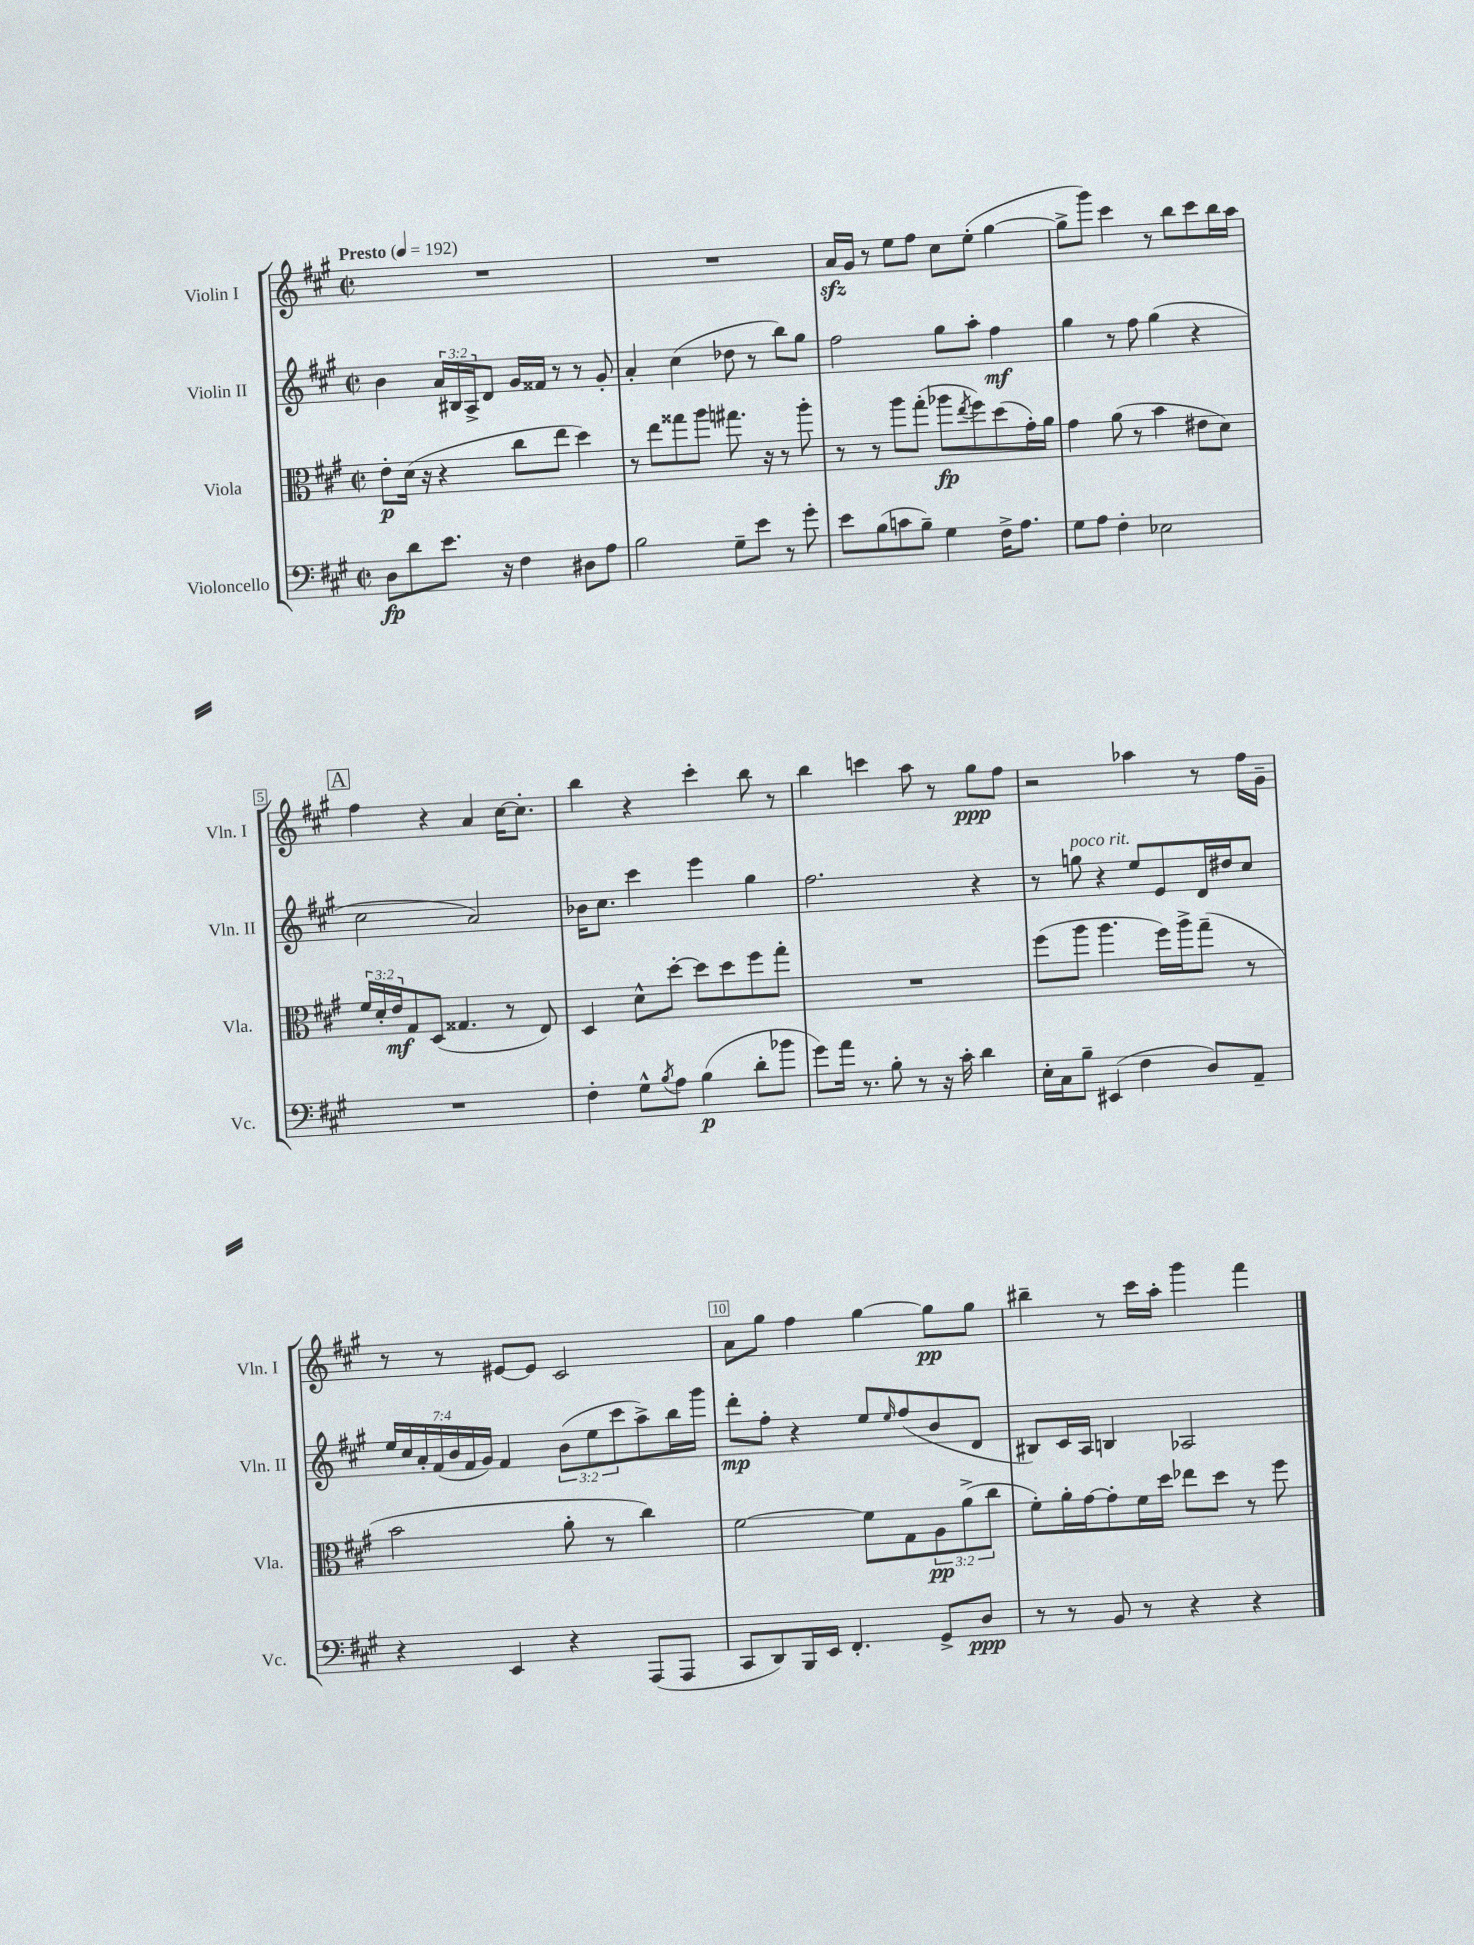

**kern	**kern	**kern	**kern
*staff4	*staff3	*staff2	*staff1
*clefF4	*clefC3	*clefG2	*clefG2
*k[f#c#g#]	*k[f#c#g#]	*k[f#c#g#]	*k[f#c#g#]
*M2/2	*M2/2	*M2/2	*M2/2
*met(c|)	*met(c|)	*met(c|)	*met(c|)
*MM192	*MM192	*MM192	*MM192
8D	8e'	4b	1r
8d	(16d	.	.
.	16r	.	.
8.e	4r	24a	.
.	.	24B#	.
.	.	24A^	.
.	.	8d	.
16r	.	.	.
4F#	8cc#	16g#	.
.	.	16f##	.
.	8ee	8r	.
8D#	4dd)	8r	.
8A	.	8g#'	.
=	=	=	=
2B	8r	4a'	1r
.	8ee	.	.
.	8gg##	(4cc#	.
.	8aa	.	.
8G#~	8.gg#	8dd-	.
8e	.	8r	.
.	16r	.	.
8r	8r	8bb)	.
8g#'	8aa'	8gg#	.
=	=	=	=
8e	8r	2ff#	16a
.	.	.	16g#
(8B	8r	.	8r
8c	8aa	.	8ee
8B~)	(8gg#'	.	8ff#
4G#	8aa-	8gg#	8cc#
.	8qee	.	.
.	8ff#)	8aa'	(8ee'
16F#^	(8dd	4ff#	[4gg#
8.A	.	.	.
.	16g#')	.	.
.	16a	.	.
=	=	=	=
8G#	4g#	4gg#	8gg#^]
8A	.	.	8ggg#)
4F#'	(8a	8r	4ccc#
.	8r	8ff#	.
2E-	4b	(4gg#	8r
.	.	.	8bb
.	8e#	4r	8ccc#
.	8d)	.	16bb
.	.	.	16aa
=	=	=	=
1r	24f#	2cc#	4ff#
.	24d'	.	.
.	24e	.	.
.	8G#	.	.
.	(8D	.	4r
.	4.G##	.	.
.	.	2a)	4a
.	8r	.	[16cc#
.	.	.	8.cc#']
.	8E)	.	.
=	=	=	=
4F#'	4D	16b-	4bb
.	.	8.cc#	.
8G#^^	8d^^	4ccc#	4r
8qB	.	.	.
8A	[8dd'	.	.
(4B	8dd]	4eee	4ccc#'
.	8dd	.	.
8d'	8ff#	4gg#	8bb
8b-	8gg#'	.	8r
=	=	=	=
8g#)	1r	2.ff#	4bb
16a	.	.	.
8.r	.	.	.
.	.	.	4ccc
8B'	.	.	.
8r	.	.	8aa
16r	.	.	8r
16c#'	.	.	.
4d	.	4r	8gg#
.	.	.	8ff#
=	=	=	=
16E'	(8ff#	8r	2r
16C#	.	.	.
8B~	8aa	8gg	.
(4EE#	4.aa	4r	.
4F#	.	8ee	4aa-
.	16ff#)	8e	.
.	16aa^	.	.
8D)	(8gg#~	16d	8r
.	.	16dd#	.
8AA~	8r	8cc#	16ff#
.	.	.	16g#~
=	=	=	=
4r	2b	28ee	8r
.	.	28cc#	.
.	.	28a'	.
.	.	(28f#	.
.	.	.	8r
.	.	28b	.
.	.	28f#	.
.	.	28g#)	.
4EE	.	4f#	[8e#
.	.	.	8e#]
4r	8a'	(12b	2c#
.	.	12ee	.
.	8r	.	.
.	.	12ccc#	.
(8AAA	4cc#)	8aa^)	.
8AAA	.	16bb	.
.	.	16ggg#	.
=	=	=	=
8CC#	[2f#	8ddd'	8a
8DD)	.	8ff#'	8gg#
16BBB	.	4r	4ff#
16EE	.	.	.
4.FF#'	.	.	.
.	8f#]	8ee	[4gg#
.	.	16qqee	.
.	8G#	(8ff#	.
8GG#^	12A	8b	8gg#]
.	(12a^	.	.
8D	.	8d	8gg#
.	12cc#	.	.
=	=	=	=
8r	8f#')	8B#)	4bb#~
8r	16a'	16c#	.
.	[16g#	16A	.
8BB	8g#']	4B	8r
8r	16f#	.	16ccc#
.	16dd	.	16aa'
4r	8ee-	2A-	4ggg#
.	8dd	.	.
4r	8r	.	4fff#
.	8ff#	.	.
==	==	==	==
*-	*-	*-	*-
